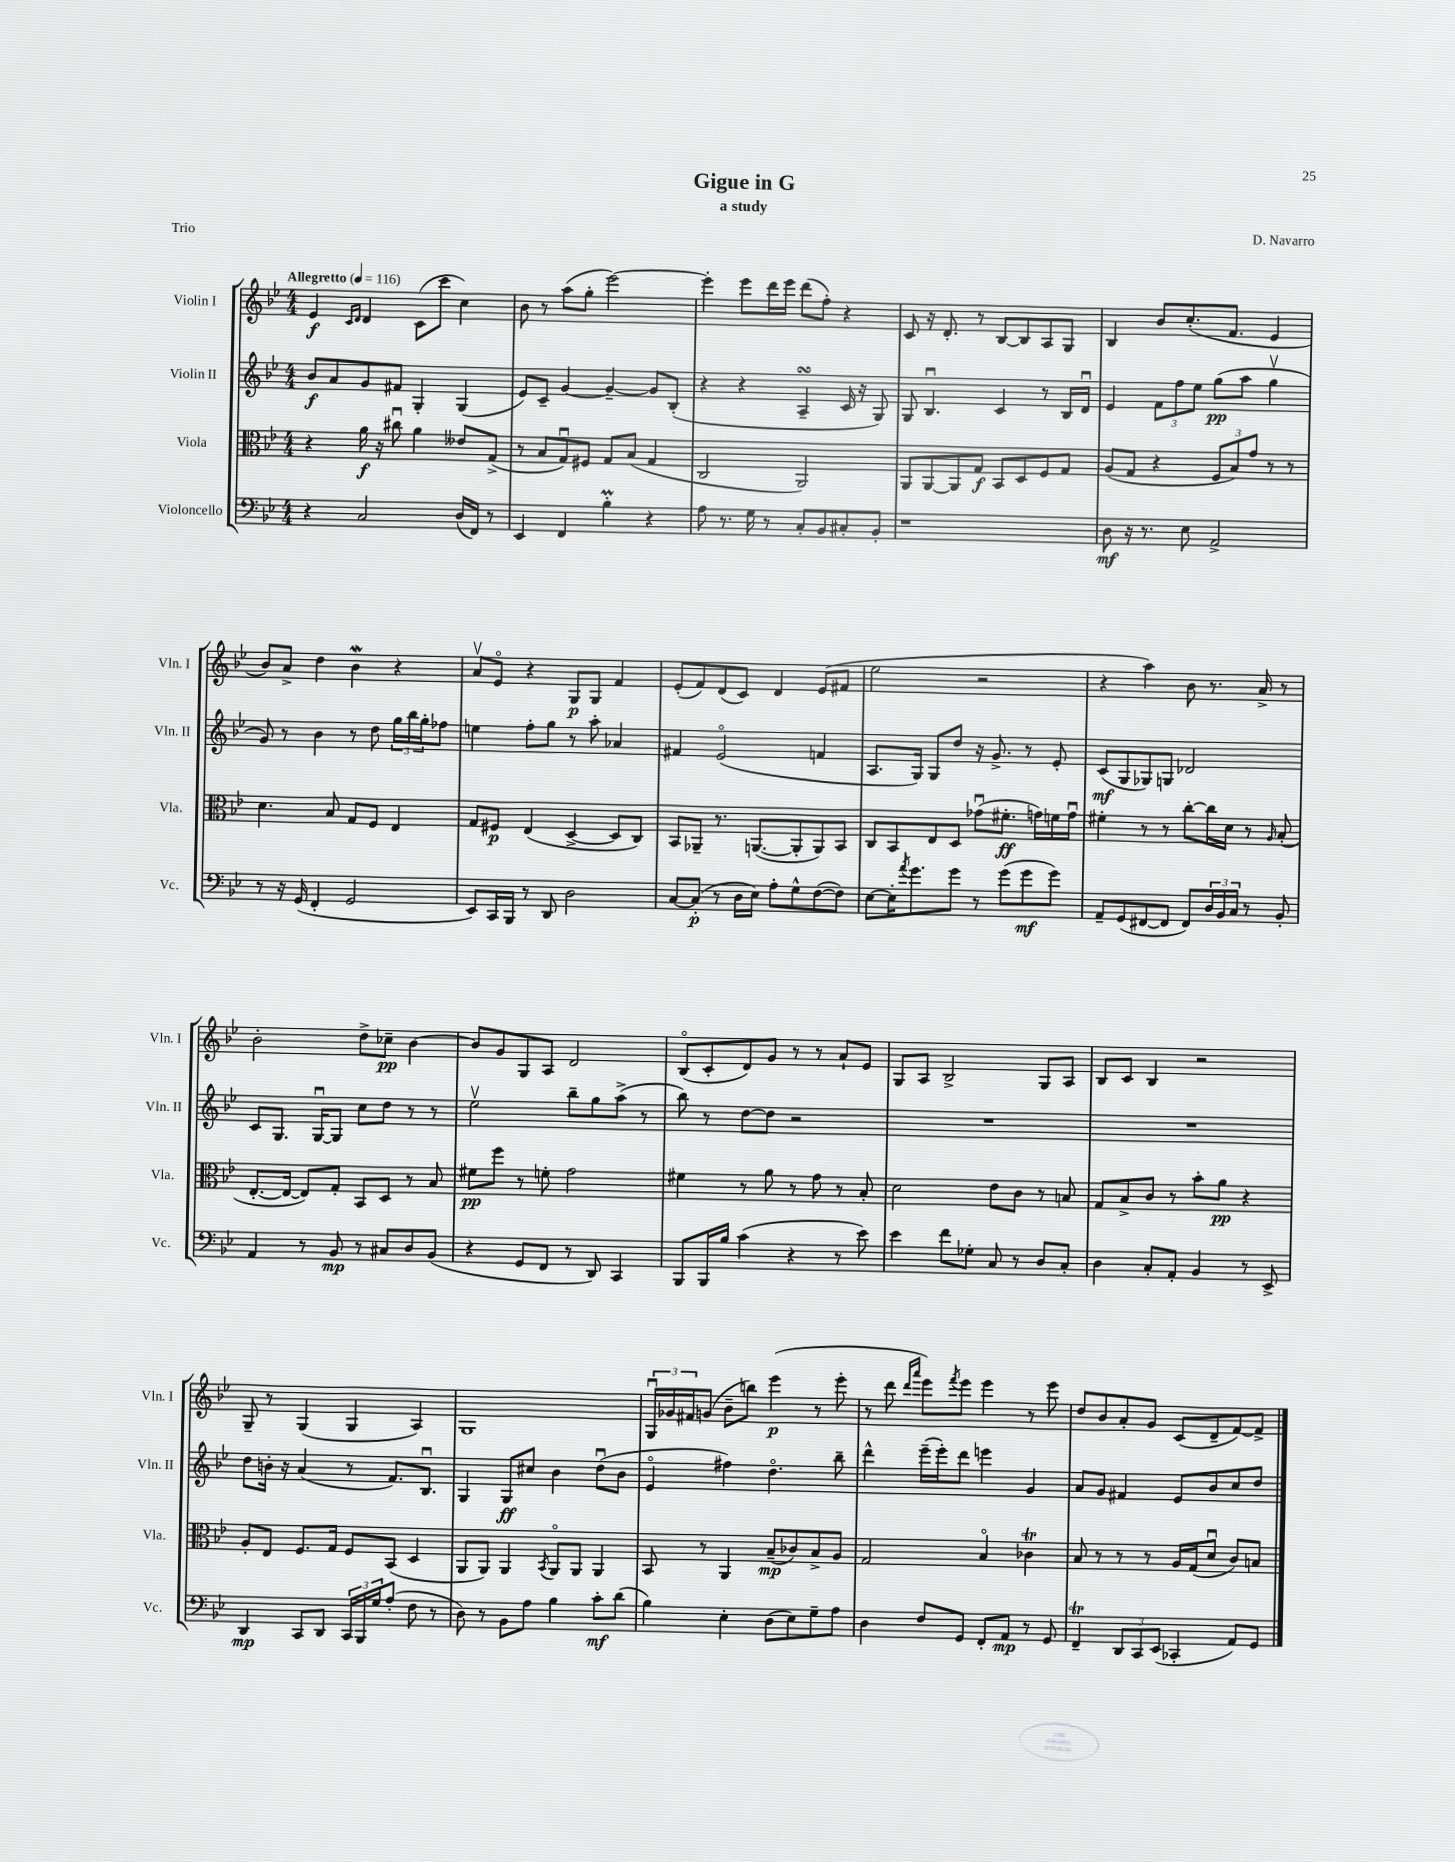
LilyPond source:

\header { title = "Gigue in G" composer = "D. Navarro" subtitle = "a study" piece = "Trio" }
<<
\new StaffGroup <<
\new Staff = "s0" \with { instrumentName = "Violin I" shortInstrumentName = "Vln. I" } {
    \clef treble \key bes \major \numericTimeSignature \time 4/4 \tempo "Allegretto" 4 = 116
    ees'4\f \grace { c'16 d'16 } d'4 c'8( c'''8 c''4) |
    bes'8 r8 a''8( g''8-. ees'''2~) |
    ees'''4-. ees'''8 d'''16 ees'''16 d'''8( f''8-.) r4 |
    c'8 r16 d'8.-. r8 bes8~ bes8 a8 g8 |
    bes4 bes'8 c''8.-.( f'8. ees'4 |
    bes'8) a'8-> d''4 bes'4\mordent r4 |
    a'8\upbow ees'8\flageolet r4 g8\p g8 f'4 |
    ees'8-.( f'8) d'8( c'8) d'4 ees'8( fis'8 |
    ees''2 r2 |
    r4 a''4) bes'8 r8. a'16-> r8 |
    bes'2-. d''8-> ces''8--\pp bes'4~ |
    bes'8 g'8 g8 a8 d'2 |
    bes8\flageolet( c'8-. d'8) g'8 r8 r8 a'8-! ees'8 |
    g8 a8 bes2-> g8 a8 |
    bes8 c'8 bes4 r2 |
    g8-- r8 g4( g4 a4) |
    g1 |
    \tuplet 3/2 { g16\downbow ges'16 fis'16 } g'8( bes'8-- b''8) ees'''4\p( r8 ees'''8-. |
    r8 d'''8 \grace { d'''16 a'''16 } ees'''8) \acciaccatura { f'''8 } ees'''8 ees'''4 r8 ees'''8 |
    d''8 bes'8 a'8-. g'8 c'8( d'8-- f'8~) f'8-> \bar "|." |
}
\new Staff = "s1" \with { instrumentName = "Violin II" shortInstrumentName = "Vln. II" } {
    \clef treble \key bes \major \numericTimeSignature \time 4/4
    bes'8\f a'8 g'8 fis'8 g4-. g4( |
    ees'8) c'8-- g'4~ g'4~-- g'8 bes8-.( |
    r4 r4 a4--\turn c'16 r16 g8) |
    g8 bes4.\downbow c'4 r8 bes16 d'16\downbow |
    ees'4 \tuplet 3/2 { f'8 f''8 ees''8 } g''8\pp( a''8 g''4\upbow |
    g'8) r8 bes'4 r8 d''8 \tuplet 3/2 { g''16 bes''16 g''16-. } fes''8 |
    e''4 f''8-. g''8 r8 a''8-. aes'4 |
    fis'4 ees'2\flageolet( f'4 |
    a8. g16) g8 d''8 r16 g'8.-> r8 ees'8-. |
    c'8\mf( g8 ges8) g8 des'2 |
    c'8 g8. g16~\downbow g8 c''8 d''8 r8 r8 |
    ees''2\upbow bes''8-- g''8 a''8->( r8 |
    bes''8) r8 d''8~ d''8 r2 |
    R1 |
    R1 |
    d''8 b'16-. r16 a'4( r8 f'8.) bes8.\downbow |
    g4 g8\ff cis''8 bes'4 d''8\downbow( bes'8 |
    ees'4\flageolet fis''4) d''4.\flageolet bes''8-- |
    d'''4-^ ees'''16--( ees'''16-.) d'''8 e'''4 g'4 |
    a'8 g'8 fis'4 ees'8 bes'8 c''8 d''8 \bar "|." |
}
\new Staff = "s2" \with { instrumentName = "Viola" shortInstrumentName = "Vla." } {
    \clef alto \key bes \major \numericTimeSignature \time 4/4
    r4 a'16\f r16 cis''8\downbow a'4 eeses'8 g8->( |
    r8 bes8 g8\downbow) fis8 g8 bes8( g4 |
    c2 a,2) |
    a,8 a,8~ a,8 g8\f bes,8 d8 f8 g8 |
    a8( g8 r4 \tuplet 3/2 { f8 bes8) g'8 } r8 r8 |
    d'4. bes8 g8 f8 ees4 |
    g8 fis8\p ees4( d4~-> d8 c8) |
    bes,8 aes,8-- r8. a,8.~( a,8-. a,8) bes,8 |
    c8 bes,8 ees8 d8 ges'8\downbow( fis'8.-.\ff g'16) f'16 g'16\downbow |
    fis'4-. r8 r8 c''8~-. c''16 d'16 r8 \grace { a16 } bes8-.( |
    ees8.~-. ees16~ ees8) g8-. bes,8 d8 r8 bes8 |
    fis'8\pp f''8 r8 f'8-. g'2 |
    fis'4 r8 a'8 r8 g'8 r8 bes8-. |
    d'2 ees'8 c'8 r8 b8 |
    g8 bes8-> c'8 r8 bes'8-. a'8\pp r4 |
    a8-. ees8 f8. g16 f8 bes,8( d4 |
    a,8 a,8) a,4 \acciaccatura { bes,8 } a,8\flageolet a,8 a,4 |
    bes,8 r8 a,4 bes8--\mp( ces'8) bes8-> a8 |
    g2 bes4\flageolet ces'4\trill |
    bes8 r8 r8 r8 a16 g16( d'8\downbow c'8) b8 \bar "|." |
}
\new Staff = "s3" \with { instrumentName = "Violoncello" shortInstrumentName = "Vc." } {
    \clef bass \key bes \major \numericTimeSignature \time 4/4
    r4 c2 d16( f,16) r8 |
    ees,4 f,4 bes4-.\prall r4 |
    a8 r8. g16 r8 c8-. bes,8 cis8-. bes,8-. |
    r1 |
    d8\mf r16 r8. ees8 a,2-> |
    r8 r16 g,16( f,4-. g,2 |
    ees,8) c,16 bes,,16 r8 d,8 d2 |
    c8~ c8-.\p( r8 d16 ees16) a8-. g8-^ f8~( f8) |
    ees8~ ees16-. \acciaccatura { a'8 } g'8. g'8 r8 g'8( g'8\mf g'8) |
    a,8-- g,8( fis,8~ fis,8 fis,8) \tuplet 3/2 { d16 bes,16 c16 } r8 bes,8-. |
    a,4 r8 bes,8\mp r8 cis8 d8 bes,8( |
    r4 g,8 f,8 r8 d,8) c,4 |
    bes,,8 bes,,16 bes16 c'4( r4 r8 ees'8) |
    ees'4 f'8 ges8-. c8 r8 d8 c8-. |
    d4 c8-. a,8-. bes,4 r8 ees,8-> |
    d,4\mp c,8 d,8 \tuplet 3/2 { c,16 bes,,16 g16 } a8-.( f8 r8 |
    d8) r8 bes,8 a8 bes4 c'8-.\mf d'8( |
    bes4) ees4-. d8( ees8) g8-- a8 |
    d4 f8 g,8 f,8-. a,8\mp r8 g,8 |
    f,4--\trill \tuplet 3/2 { d,8 c,8 ees,8( } ces,4-. a,8) g,8 \bar "|." |
}
>>
>>
\layout { \context { \Score \remove "Bar_number_engraver" } }
